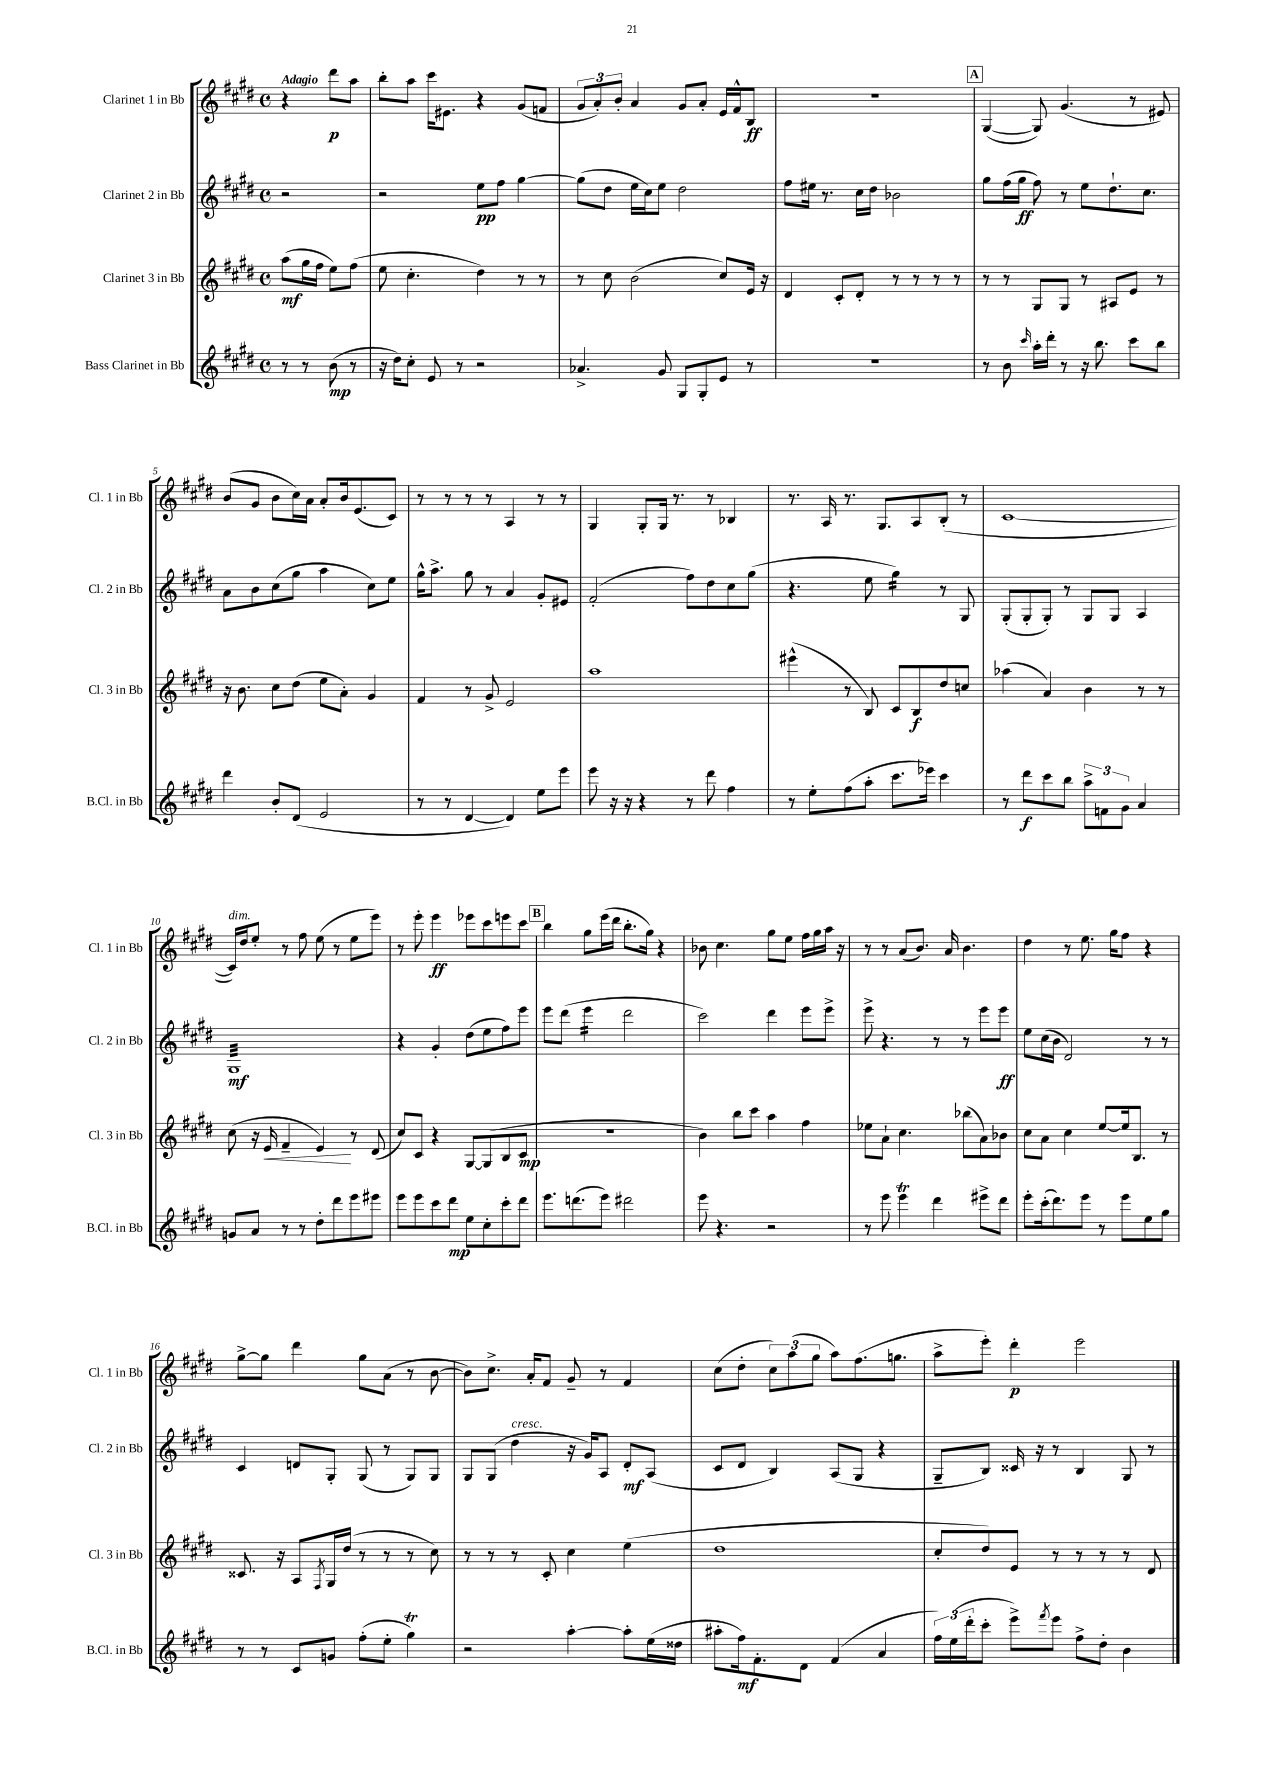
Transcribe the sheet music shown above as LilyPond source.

<<
\new StaffGroup <<
\new Staff = "s0" \with { instrumentName = "Clarinet 1 in Bb" shortInstrumentName = "Cl. 1 in Bb" } {
    \clef treble \key e \major \defaultTimeSignature \time 4/4 \partial 2 \tempo "Adagio"
    r4 dis'''8\p a''8 |
    b''8-. a''8 cis'''16 eis'8. r4 gis'8( f'8 |
    \tuplet 3/2 { gis'8 a'8-.) b'8-. } a'4 gis'8 a'8-. e'16 fis'16-^ b8\ff |
    r1 |
    \mark \markup { \box "A" } gis4~( gis8) gis'4.( r8 eis'8) |
    b'8( gis'8 b'8 cis''16) a'16 a'8-. b'16 e'8.( cis'8) |
    r8 r8 r8 r8 a4 r8 r8 |
    gis4 gis8-. gis16 r8. r8 bes4 |
    r8. a16 r8. gis8. a8 b8-.( r8 |
    cis'1~ |
    cis'16^\markup { \italic "dim." }) dis''16 e''8-. r8 fis''8 e''8( r8 e''8 e'''8) |
    r8 e'''8-. e'''4\ff ees'''8 cis'''8 e'''8 cis'''8 |
    \mark \markup { \box "B" } b''4 gis''8 e'''16( dis'''16 b''8.-. gis''16) r4 |
    bes'8 cis''4. gis''8 e''8 fis''16 gis''16 a''16 r16 |
    r8 r8 a'8( b'8.) a'16 b'4. |
    dis''4 r8 e''8. gis''16 fis''8 r4 |
    gis''8~-> gis''8 dis'''4 gis''8 a'8( r8 b'8~ |
    b'8) cis''8.-> a'16-. fis'8 gis'8-- r8 fis'4 |
    cis''8( dis''8-. \tuplet 3/2 { cis''8) a''8( gis''8 } a''8) fis''8.( g''8. |
    a''8-> e'''8-.) dis'''4-.\p e'''2 \bar "|." |
}
\new Staff = "s1" \with { instrumentName = "Clarinet 2 in Bb" shortInstrumentName = "Cl. 2 in Bb" } {
    \clef treble \key e \major \defaultTimeSignature \time 4/4 \partial 2
    r2 |
    r2 e''8\pp fis''8 gis''4~ |
    gis''8( dis''8 e''16 cis''16) e''8 dis''2 |
    fis''8 eis''16 r8. cis''16 dis''16 bes'2 |
    \mark \markup { \box "A" } gis''8 fis''16( gis''16\ff fis''8) r8 e''8 dis''8.-! cis''8. |
    a'8 b'8 cis''8( gis''8 a''4 cis''8) e''8 |
    gis''16-^ a''8.-> gis''8 r8 a'4 gis'8-. eis'8 |
    fis'2-.( fis''8) dis''8 cis''8 gis''8( |
    r4. e''8 gis''4:16) r8 gis8 |
    gis8-.( gis8-. gis8-.) r8 gis8 gis8 a4 |
    gis1:32\mf |
    r4 gis'4-. dis''8( e''8 fis''8) e'''8 |
    \mark \markup { \box "B" } e'''8 dis'''8( e'''4:16 dis'''2 |
    cis'''2) dis'''4 e'''8 e'''8-> |
    e'''8-> r4. r8 r8 e'''8 e'''8\ff |
    e''8 cis''16( b'16 dis'2) r8 r8 |
    cis'4 d'8 gis8-. gis8( r8 gis8) gis8 |
    gis8 gis8( dis''4^\markup { \italic "cresc." } r16 gis'16) a8 dis'8-.\mf a8( |
    cis'8 dis'8 b4) a8( gis8 r4 |
    gis8-- b8) cisis'16 r16 r8 b4 gis8 r8 \bar "|." |
}
\new Staff = "s2" \with { instrumentName = "Clarinet 3 in Bb" shortInstrumentName = "Cl. 3 in Bb" } {
    \clef treble \key e \major \defaultTimeSignature \time 4/4 \partial 2
    a''8\mf( gis''16 fis''16 e''8) fis''8( |
    e''8 cis''4.-. dis''4) r8 r8 |
    r8 cis''8 b'2( cis''8) e'16 r16 |
    dis'4 cis'8-. dis'8-. r8 r8 r8 r8 |
    \mark \markup { \box "A" } r8 r8 gis8 gis8 r8 ais8 e'8 r8 |
    r16 b'8. cis''8 dis''8( e''8 a'8-.) gis'4 |
    fis'4 r8 gis'8-> e'2 |
    a''1 |
    eis'''4-^( r8 b8) cis'8 b8\f dis''8 c''8 |
    aes''4( a'4) b'4 r8 r8 |
    cis''8( r16 e'16\< fis'4-- e'4\!) r8 dis'8( |
    cis''8) cis'8 r4 gis8~ gis8( b8 cis'8\mp |
    \mark \markup { \box "B" } R1 |
    b'4) b''8 cis'''8 a''4 fis''4 |
    ees''8 a'8-! cis''4. bes''8( a'8) bes'8 |
    cis''8 a'8 cis''4 e''8~ e''16 b8. r8 |
    cisis'8. r16 a8 \acciaccatura { fis8 } gis16 dis''16( r8 r8 r8 cis''8) |
    r8 r8 r8 cis'8-. cis''4 e''4( |
    dis''1 |
    cis''8-. dis''8) e'8 r8 r8 r8 r8 dis'8 \bar "|." |
}
\new Staff = "s3" \with { instrumentName = "Bass Clarinet in Bb" shortInstrumentName = "B.Cl. in Bb" } {
    \clef treble \key e \major \defaultTimeSignature \time 4/4 \partial 2
    r8 r8 b'8\mp( r8 |
    r16 dis''16) cis''8-. e'8 r8 r2 |
    aes'4.-> gis'8 gis8 gis8-. e'8 r8 |
    R1 |
    \mark \markup { \box "A" } r8 b'8 \grace { cis'''16 } a''16-. dis'''16-. r8 r16 b''8. cis'''8 b''8 |
    dis'''4 b'8-. dis'8( e'2 |
    r8 r8 dis'4~ dis'4) e''8 e'''8 |
    e'''8 r16 r16 r4 r8 dis'''8 fis''4 |
    r8 e''8-. fis''8( a''8-. cis'''8. ees'''16) cis'''4 |
    r8 dis'''8\f cis'''8 b''8 \tuplet 3/2 { a''8-> f'8 gis'8 } a'4 |
    g'8 a'8 r8 r8 dis''8-. dis'''8 e'''8 eis'''8 |
    e'''8 e'''8 cis'''8 dis'''8\mp e''8 cis''8-. cis'''8-. dis'''8 |
    \mark \markup { \box "B" } e'''8. d'''8.( e'''8) dis'''2 |
    e'''8 r4. r2 |
    r8 e'''8 e'''4\trill dis'''4 eis'''8-> dis'''8 |
    e'''8-. cis'''16-.( dis'''8.) e'''8 r8 e'''8 e''8 gis''8 |
    r8 r8 cis'8 g'8 fis''8-.( e''8-. gis''4\trill) |
    r2 a''4~-. a''8-. e''16( disis''16 |
    ais''8-. fis''16\mf) fis'8.-. dis'8 fis'4( a'4 |
    \tuplet 3/2 { fis''16) e''16( dis'''16-. } cis'''8-. e'''8->) \acciaccatura { fis'''8 } e'''8 fis''8-> dis''8-. b'4 \bar "|." |
}
>>
>>
